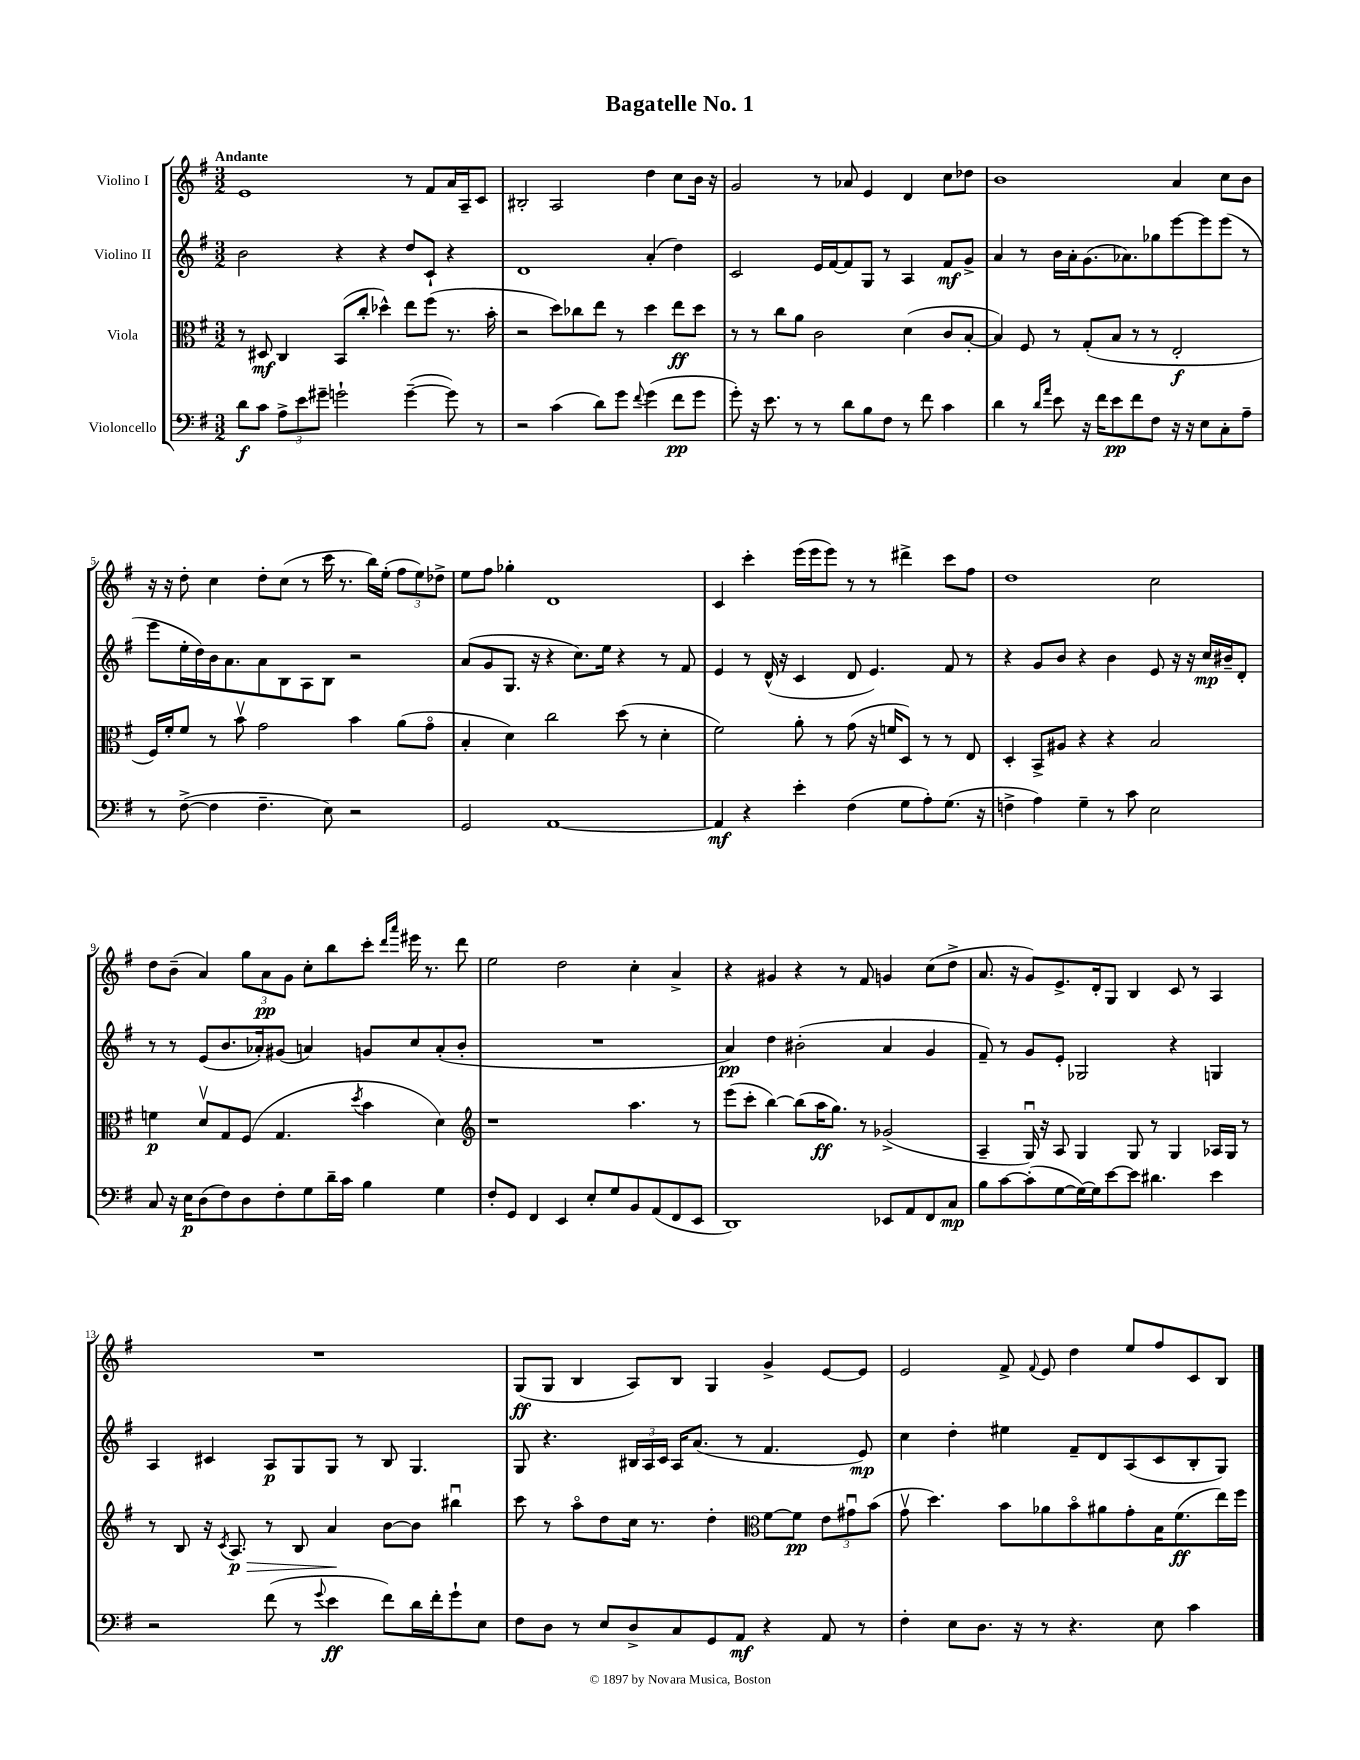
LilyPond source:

\header { title = "Bagatelle No. 1" }
<<
\new StaffGroup <<
\new Staff = "s0" \with { instrumentName = "Violino I" } {
    \clef treble \key g \major \numericTimeSignature \time 3/2 \tempo "Andante"
    \autoBeamOff e'1 r8 fis'8[ a'16 a16-- c'8] |
    bis2-. a2 d''4 c''8[ b'16] r16 |
    g'2 r8 aes'8 e'4 d'4 c''8[ des''8] |
    b'1 a'4 c''8[ b'8] |
    r16 r16 d''8-. c''4 d''8[-. c''8]( r8 c'''16 r8. b''16[) e''16]-.( \tuplet 3/2 { fis''8[ e''8) des''8]-> } |
    e''8[ fis''8] ges''4-. d'1 |
    c'4 c'''4-. e'''16[( e'''16 e'''8]) r8 r8 dis'''4-> c'''8[ fis''8] |
    d''1 c''2 |
    d''8[ b'8]--( a'4) \tuplet 3/2 { g''8[ a'8\pp g'8] } c''8[-. b''8 c'''8]-. \grace { d'''16[ a'''16] } eis'''16 r8. d'''8 |
    e''2 d''2 c''4-. a'4-> |
    r4 gis'4 r4 r8 fis'8 g'4 c''8[( d''8]-> |
    a'8. r16 g'8[) e'8.-> d'16-. g8] b4 c'8 r8 a4 |
    R1. |
    g8[\ff( g8] b4 a8[) b8] g4 g'4-> e'8[~ e'8] |
    e'2 fis'8-> \appoggiatura { fis'8 } e'8 d''4 e''8[ fis''8 c'8 b8] \bar "|." |
}
\new Staff = "s1" \with { instrumentName = "Violino II" } {
    \clef treble \key g \major \numericTimeSignature \time 3/2
    \autoBeamOff b'2 r4 r4 d''8[ c'8]-! r4 |
    d'1 a'4-.( d''4) |
    c'2 e'16[ fis'16~ fis'8 g8] r8 a4 fis'8[\mf g'8]-> |
    a'4 r8 b'16[ a'16-. g'8.( aes'8.) ges''8 e'''8~ e'''8 e'''8]( r8 |
    e'''8[ e''16-. d''16) b'16 a'8. a'8 b8 a8 b8] r2 |
    a'8[( g'8 g8.] r16 r4 c''8.[) e''16] r4 r8 fis'8 |
    e'4 r8 d'16-^( r16 c'4 d'8 e'4.) fis'8 r8 |
    r4 g'8[ b'8] r4 b'4 e'8 r16 r16 c''16[\mp bis'16-- d'8]-. |
    r8 r8 e'8[( b'8. aes'16-.) gis'8]( a'4) g'8[ c''8 a'8-.( b'8]-. |
    R1. |
    a'4\pp) d''4 bis'2-.( a'4 g'4 |
    fis'8--) r8 g'8[ e'8]-. ges2 r4 g4 |
    a4 cis'4 a8[\p g8 g8] r8 b8 g4. |
    g8 r4. \tuplet 3/2 { bis16[ a16 c'16] } a16[ a'8.]( r8 fis'4. e'8\mp) |
    c''4 d''4-. eis''4 fis'8[-- d'8 a8( c'8 b8-. g8]) \bar "|." |
}
\new Staff = "s2" \with { instrumentName = "Viola" } {
    \clef alto \key g \major \numericTimeSignature \time 3/2
    \autoBeamOff r8 dis8\mf c4 b,8[( c''8]-. des''4-^) e''8[ fis''8]( r8. b'16-. |
    r2 d''8[) ces''8 e''8] r8 d''4 e''8[\ff d''8] |
    r8 r8 c''8[ a'8] c'2 d'4( c'8[ b8]~-. |
    b4) fis8 r8 g8[-.( b8] r8 r8 e2-.\f |
    fis16[) fis'16-. fis'8] r8 b'8\upbow g'2 b'4 a'8[( g'8]\flageolet |
    b4-. d'4) c''2 d''8( r8 d'4-. |
    fis'2) a'8-. r8 g'8( r16 f'16[ d8]) r8 r8 e8 |
    d4-. b,8[-> ais8] r4 r4 b2 |
    f'4\p d'8[\upbow g8 fis8]( g4. \acciaccatura { d''8 } b'4 d'4) |
    \clef treble r1 a''4. r8 |
    e'''8[( c'''8]-. b''4~) b''8[( a''16\ff g''8.]) r8 ges'2->( |
    a4-- g16\downbow) r16 a8 g4 g8 r8 g4 aes16[ g16] r8 |
    r8 b8 r16 \acciaccatura { c'8 } a8.\p\> r8 b8 a'4\! b'8[~ b'8] bis''4\downbow |
    c'''8 r8 a''8[\flageolet d''8 c''16] r8. d''4-. \clef alto fis'8[~ fis'8]\pp \tuplet 3/2 { e'8[ gis'8\downbow b'8]( } |
    g'8\upbow d''4.) b'8[ aes'8 b'8\flageolet ais'8 g'8-. b16 fis'8.\ff( e''16) fis''16] \bar "|." |
}
\new Staff = "s3" \with { instrumentName = "Violoncello" } {
    \clef bass \key g \major \numericTimeSignature \time 3/2
    \autoBeamOff d'8[\f c'8] \tuplet 3/2 { a8[-> e'8 gis'8]-- } g'2-! g'4~--( g'8) r8 |
    r2 c'4( d'8[) g'8] \appoggiatura { fis'8 } g'4( fis'8[\pp g'8] |
    g'8-.) r16 e'8. r8 r8 d'8[ b8 fis8] r8 fis'8 c'4 |
    d'4 r8 \grace { d'16[ a'16] } e'8 r16 fis'16[ e'8\pp fis'8 fis8] r16 r16 e8[ c8-. a8]-- |
    r8 fis8~->( fis4 fis4.-- e8) r2 |
    g,2 a,1~ |
    a,4\mf r4 e'4-. fis4( g8[ a8-.) g8.]( r16 |
    f4-> a4) g4-- r8 c'8 e2 |
    c8 r16 e16[\p d8( fis8) d8 fis8-. g8 d'16-- c'16] b4 g4 |
    fis8[-. g,8] fis,4 e,4 e8[-. g8 b,8 a,8( fis,8 e,8] |
    d,1) ees,8[ a,8 fis,8 c8]\mp |
    b8[ c'8~ c'8-.( g8~ g16~) g16 e'8~ e'8] dis'4. e'4 |
    r2 fis'8( r8 \appoggiatura { g'8 } e'4\ff fis'8[) d'16 fis'16-. g'8-! e8] |
    fis8[ d8] r8 e8[ d8-> c8 g,8 a,8]\mf r4 a,8 r8 |
    fis4-. e8[ d8.] r16 r8 r4. e8 c'4 \bar "|." |
}
>>
>>
